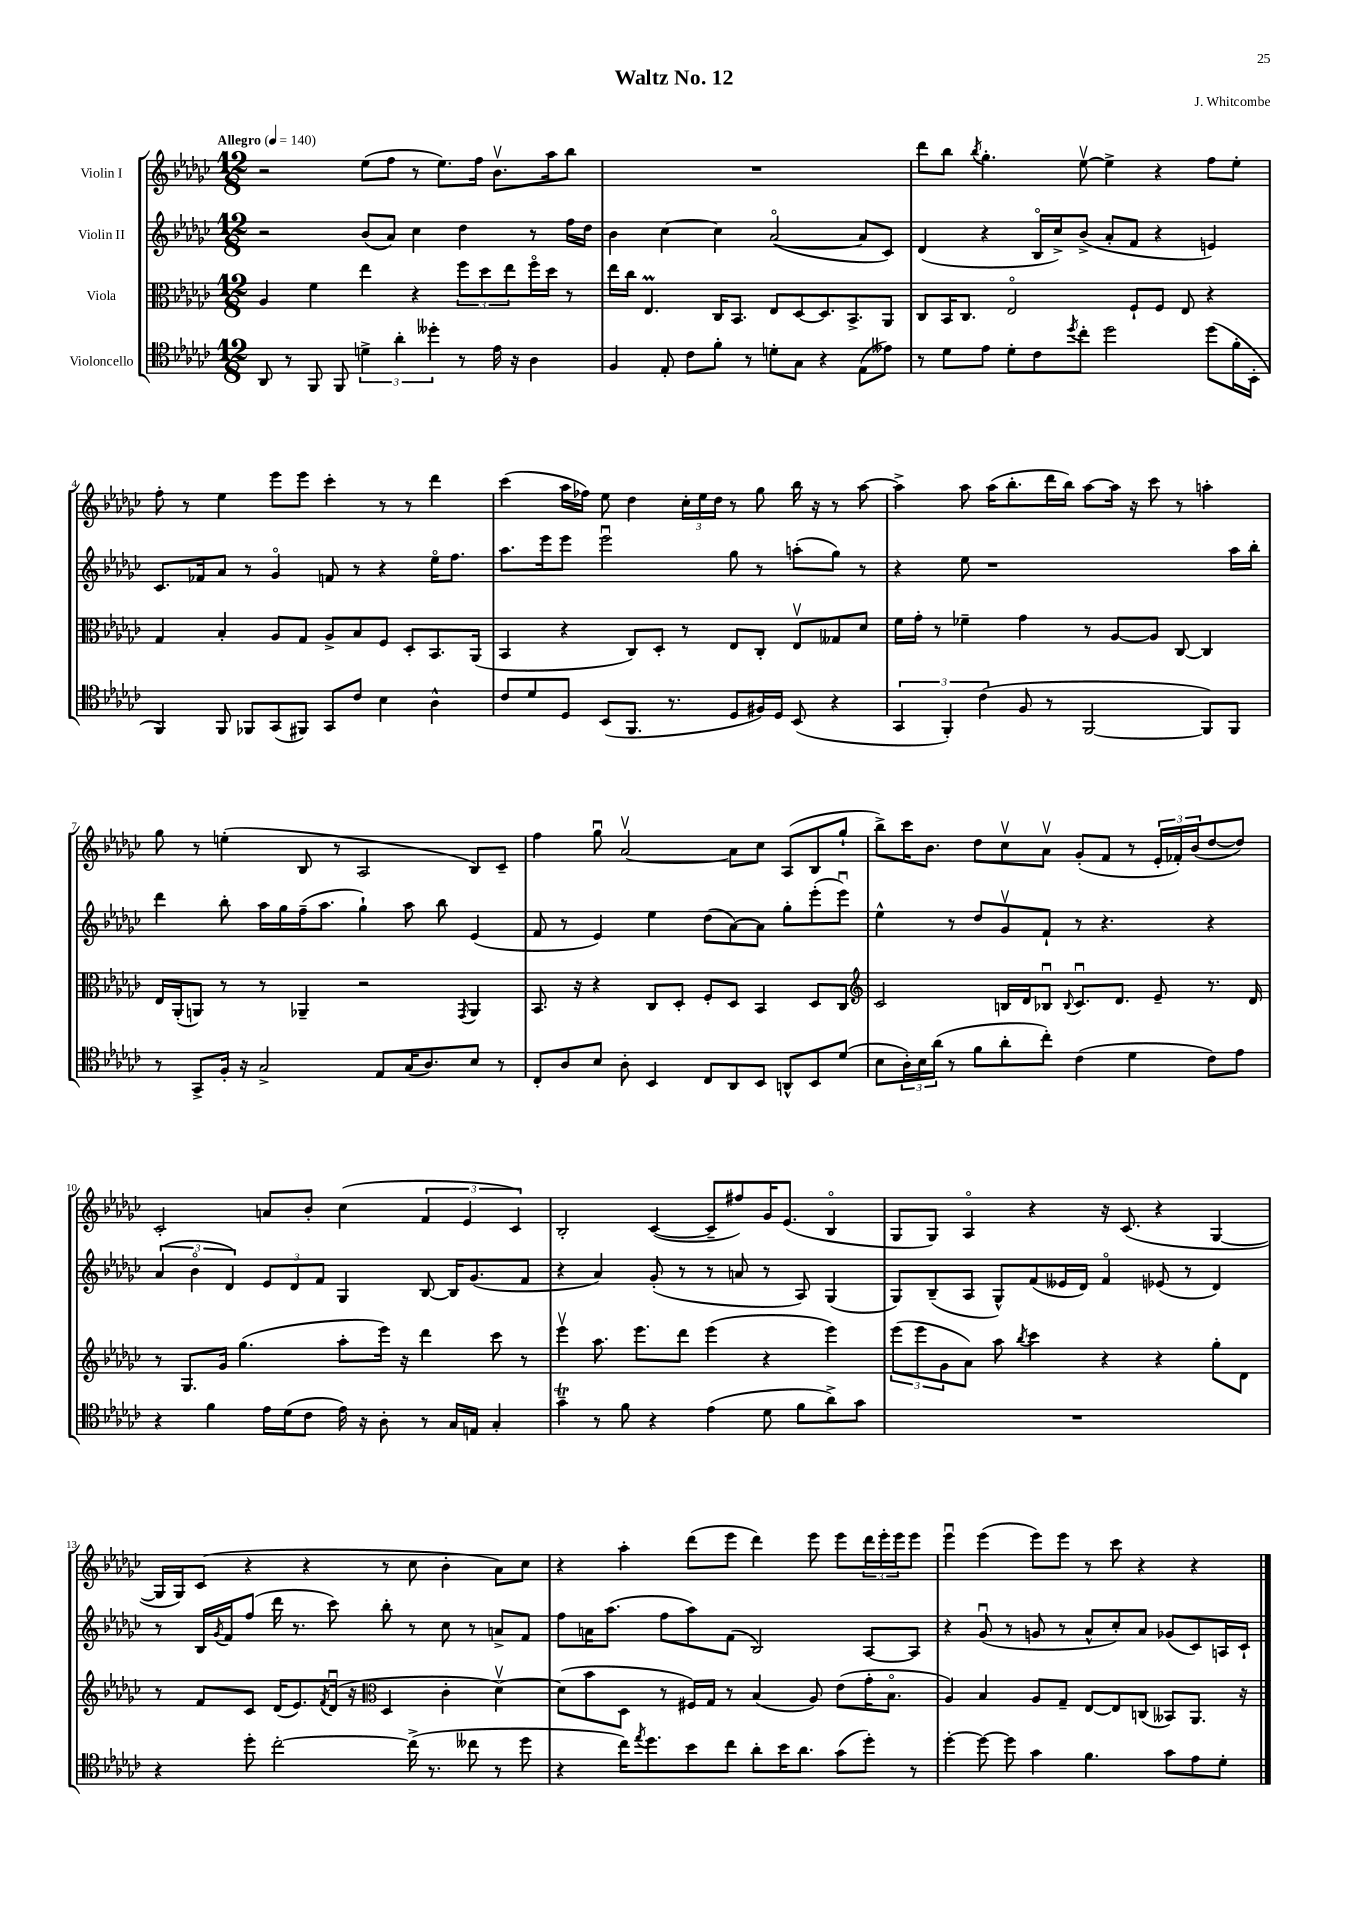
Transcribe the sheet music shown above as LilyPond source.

\header { title = "Waltz No. 12" composer = "J. Whitcombe" }
<<
\new StaffGroup <<
\new Staff = "s0" \with { instrumentName = "Violin I" } {
    \clef treble \key ges \major \numericTimeSignature \time 12/8 \tempo "Allegro" 4 = 140
    r2 ees''8( f''8 r8 ees''8.) f''16 bes'8.\upbow aes''16 bes''8 |
    R1. |
    des'''8 bes''8 \acciaccatura { bes''8 } ges''4.-. ees''8~\upbow ees''4-> r4 f''8 ees''8-. |
    f''8-. r8 ees''4 ees'''8 ees'''8 ces'''4-. r8 r8 des'''4 |
    ces'''4( aes''16 fes''16) ees''8 des''4 \tuplet 3/2 { ces''16-. ees''16 des''16 } r8 ges''8 bes''16 r16 r8 aes''8~ |
    aes''4-> aes''8 aes''16( bes''8.-. des'''16 bes''16) aes''8~ aes''16 r16 ces'''8 r8 a''4-. |
    ges''8 r8 e''4-.( bes8 r8 aes2 bes8) ces'8-- |
    f''4 ges''8\downbow aes'2~\upbow aes'8 ces''8 aes8( bes8 ges''8-! |
    bes''8->) ces'''16 bes'8. des''8 ces''8\upbow aes'8\upbow ges'8-.( f'8 r8 \tuplet 3/2 { ees'16-. fes'16-.) bes'16( } des''8~ des''8) |
    ces'2-. a'8 bes'8-. ces''4( \tuplet 3/2 { f'4 ees'4 ces'4) } |
    bes2-. ces'4~( ces'8-- fis''8) ges'16 ees'8.( bes4\flageolet |
    ges8 ges8) aes4\flageolet r4 r16 ces'8.( r4 ges4~ |
    ges16 ges16) ces'8( r4 r4 r8 ces''8 bes'4-. aes'8) ces''8 |
    r4 aes''4-. des'''8( ees'''8 des'''4) ees'''8 ees'''8 \tuplet 3/2 { des'''16 ees'''16-. ees'''16 } ees'''8 |
    ees'''4\downbow ees'''4( ees'''8) ees'''8 r8 ces'''8 r4 r4 \bar "|." |
}
\new Staff = "s1" \with { instrumentName = "Violin II" } {
    \clef treble \key ges \major \numericTimeSignature \time 12/8
    r2 bes'8( aes'8) ces''4 des''4 r8 f''16 des''16 |
    bes'4 ces''4~ ces''4 aes'2~\flageolet( aes'8 ces'8) |
    des'4( r4 bes16\flageolet ces''16->) bes'8->( aes'8-. f'8 r4 e'4) |
    ces'8. fes'16 aes'8 r8 ges'4\flageolet f'8 r8 r4 ees''16\flageolet f''8. |
    aes''8. ees'''16 ees'''8 ees'''2\downbow ges''8 r8 a''8-.( ges''8) r8 |
    r4 ees''8 r1 aes''16 bes''16-. |
    des'''4 bes''8-. aes''16 ges''16 f''16--( aes''8. ges''4-!) aes''8 bes''8 ees'4( |
    f'8 r8 ees'4) ees''4 des''8( aes'8~) aes'8 ges''8-. ees'''8-.( ees'''8\downbow) |
    ees''4-^ r8 des''8 ges'8\upbow f'8-! r8 r4. r4 |
    \tuplet 3/2 { aes'4( bes'4\flageolet des'4) } \tuplet 3/2 { ees'8 des'8 f'8 } ges4 bes8~ bes16 ges'8.( f'8 |
    r4 aes'4) ges'8-.( r8 r8 a'8 r8 aes8) ges4( |
    ges8) bes8--( aes8 ges8-^) f'8( eeses'16 des'16) f'4\flageolet ees'8( r8 des'4) |
    r8 bes16 \acciaccatura { ges'8 } f'16 f''8( des'''16 r8. ces'''8) bes''8-. r8 ces''8 r8 a'8-> f'8 |
    f''8 a'16 aes''8.( f''8 aes''8) f'8( bes2) aes8~ aes8 |
    r4 ges'8\downbow( r8 g'8 r8 aes'8-^ ces''8-.) aes'8 ges'8( ces'8) a16 ces'16-! \bar "|." |
}
\new Staff = "s2" \with { instrumentName = "Viola" } {
    \clef alto \key ges \major \numericTimeSignature \time 12/8
    aes4 f'4 ees''4 r4 \tuplet 3/2 { f''8 des''8 ees''8 } f''16\flageolet des''16 r8 |
    ees''16 ces''16 ees4.\prall ces16 bes,8. ees8 des8~ des8. bes,8.-> aes,8 |
    ces8 bes,16 ces8. ees2\flageolet f8-! f8 ees8 r4 |
    ges4 bes4-. aes8 ges8 aes8-> bes8 f8 des8-. bes,8. aes,16( |
    bes,4 r4 ces8) des8-. r8 ees8 ces8-. ees8\upbow geses8 des'8 |
    f'16 ges'16-. r8 fes'4-- ges'4 r8 aes8~ aes8 ces8~ ces4 |
    ees16 aes,16-.( a,8) r8 r8 aes,4-- r2 \acciaccatura { ges,8 } aes,4 |
    bes,8. r16 r4 ces8 des8-. f8-. des8 bes,4 des8 ces8 |
    \clef treble ces'2 b16 des'16 bes8\downbow \appoggiatura { bes8 } ces'8.\downbow des'8. ees'8-- r8. des'16 |
    r8 ges8. ges'16 ges''4.( aes''8-. ees'''16) r16 des'''4 ces'''8 r8 |
    ees'''4\upbow aes''8. ees'''8. des'''8 ees'''4( r4 ees'''4) |
    \tuplet 3/2 { ees'''8( ees'''8 ges'8 } aes'8) aes''8 \acciaccatura { bes''8 } ces'''4 r4 r4 ges''8-. des'8 |
    r8 f'8 ces'8 des'16( ees'8.) \acciaccatura { f'8 } des'16\downbow( r16 \clef alto des4 ces'4-. des'4~\upbow) |
    des'8( bes'8 des8 r8 fis16) ges16 r8 bes4( aes8) ees'8( ges'16-. bes8.\flageolet |
    aes4) bes4 aes8 ges8-- ees8~ ees8 c8( beses,8) aes,8. r16 \bar "|." |
}
\new Staff = "s3" \with { instrumentName = "Violoncello" } {
    \clef tenor \key ges \major \numericTimeSignature \time 12/8
    aes,8 r8 f,8 f,8 \tuplet 3/2 { d'4-> aes'4-. deses''4-. } r8 ees'16 r16 aes4 |
    f4 ees8-. ces'8 f'8-. r8 d'8-. ges8 r4 ees8( eeses'8) |
    r8 des'8 ees'8 des'8-. ces'8 \acciaccatura { des''8 } ces''8-. des''2 des''8( f'16-. bes,16-. |
    f,4) f,8 fes,8 ges,8( fis,8) ges,8 ces'8 bes4 aes4-^ |
    ces'8 des'8 des8 bes,8( f,8. r8. des8 fis16) des16 bes,8( r4 |
    \tuplet 3/2 { ges,4 f,4-.) ces'4( } f8 r8 f,2~ f,8) f,8 |
    r8 ges,8-> f16-. r16 ges2-> ees8 ges16( aes8.) bes8 r8 |
    ces8-. aes8 bes8 aes8-. bes,4 ces8 aes,8 bes,8 a,8-^ bes,8 des'8( |
    bes8 \tuplet 3/2 { aes16-.) bes16 aes'16( } r8 f'8 aes'8-. ces''8-.) ces'4( des'4 ces'8) ees'8 |
    r4 f'4 ees'16 des'16( ces'8 ees'16) r16 aes8-. r8 ges16 e16 ges4-. |
    ges'4--\trill r8 f'8 r4 ees'4( des'8 f'8 aes'8->) ges'8 |
    R1. |
    r4 des''8-. ces''2~-. ces''16->( r8. ceses''8 r8 des''8 |
    r4 ces''16) \acciaccatura { ees''8 } des''8. bes'8 ces''8 aes'8-. bes'16 aes'8. ges'8( des''8-.) r8 |
    des''4~-. des''8~ des''8 ges'4 f'4. ges'8 ees'8 des'8-. \bar "|." |
}
>>
>>
